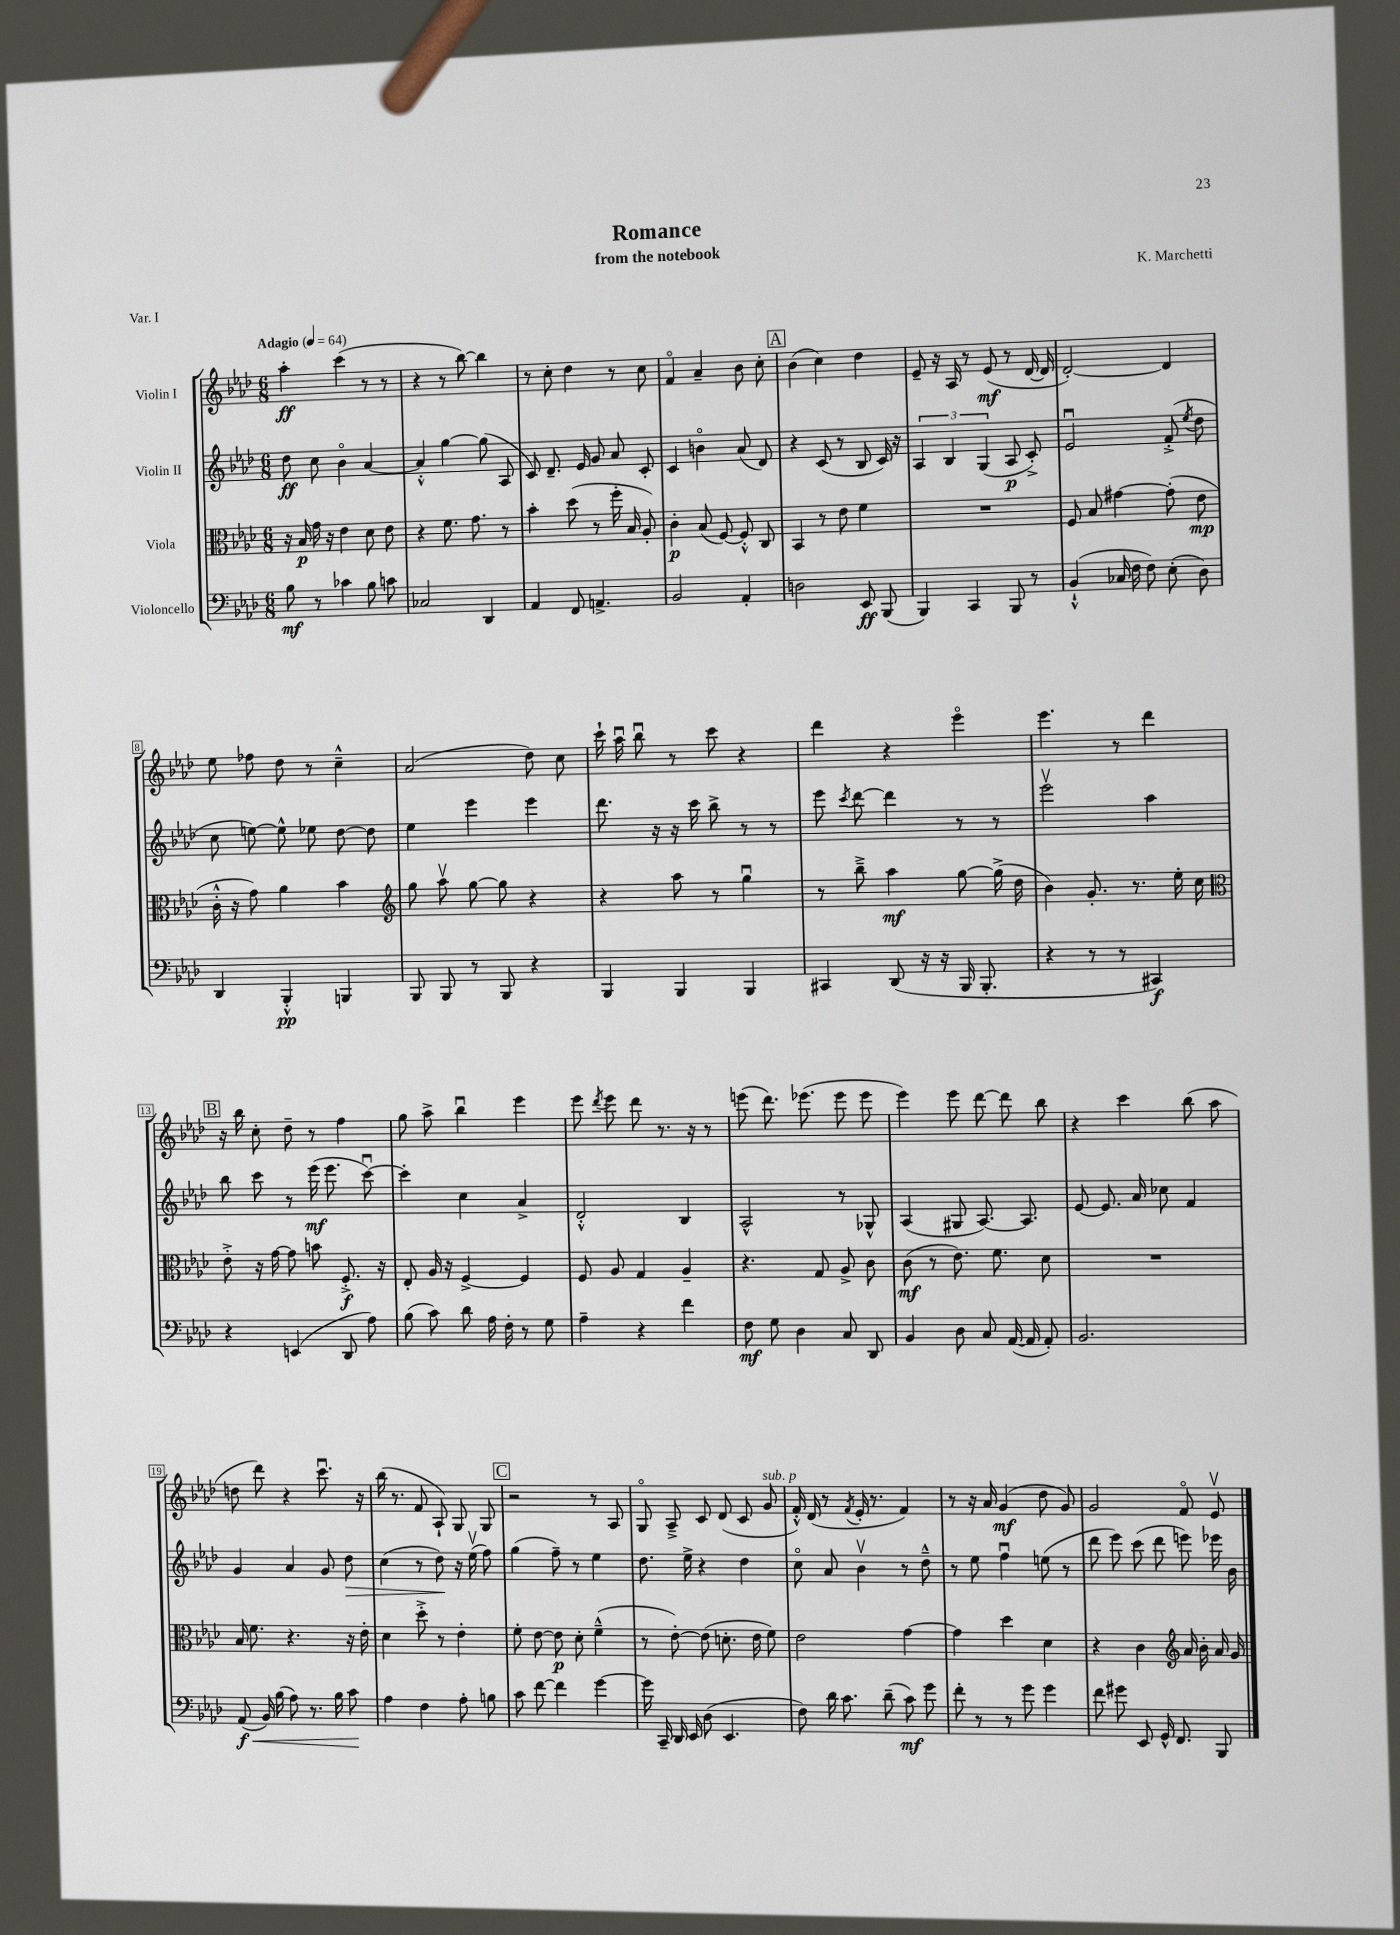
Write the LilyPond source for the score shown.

\header { title = "Romance" composer = "K. Marchetti" subtitle = "from the notebook" piece = "Var. I" }
<<
\new StaffGroup <<
\new Staff = "s0" \with { instrumentName = "Violin I" } {
    \clef treble \key aes \major \numericTimeSignature \time 6/8 \tempo "Adagio" 4 = 64
    \autoBeamOff aes''4-.\ff c'''4( r8 r8 |
    r4 r8 bes''8~) bes''4 |
    r8 c''8-. des''4 r8 c''8 |
    f'4\flageolet aes'4-- bes'8 c''8-. |
    \mark \markup { \box "A" } bes'4( c''4) des''4 |
    ees'8-- r16 aes16 r8 ees'8\mf( r8 des'16~ des'16 |
    des'2~-.) des'4 |
    ees''8 fes''8 des''8 r8 c''4---^ |
    aes'2( des''8) c''8 |
    c'''16-! aes''16\downbow bes''8\downbow r8 c'''8 r4 |
    des'''4 r4 ees'''4\flageolet |
    ees'''4. r8 des'''4 |
    \mark \markup { \box "B" } r16 bes''16 c''8-. des''8-- r8 f''4 |
    g''8 aes''8-> bes''4\downbow ees'''4 |
    ees'''8 \acciaccatura { des'''8 } ees'''8 des'''8 r8. r16 r8 |
    e'''8( des'''8.) ees'''8.( ees'''8 ees'''8 |
    ees'''4) ees'''8 des'''8~ des'''8 bes''8 |
    r4 c'''4 bes''8( aes''8 |
    d''8 des'''8) r4 c'''8.\downbow r16 |
    bes''16( r8. f'8 aes8-!) g8 g8 |
    \mark \markup { \box "C" } r2 r8 aes8 |
    g8\flageolet aes8---> c'8 des'8( c'8 g'8^\markup { \italic "sub. p" } |
    f'16-.-^) des'16( r8 \acciaccatura { f'8 } ees'16-. r8. f'4) |
    r8 r16 aes'16 g'4\mf( des''8 g'8) |
    g'2 f'8\flageolet ees'8\upbow \bar "|." |
}
\new Staff = "s1" \with { instrumentName = "Violin II" } {
    \clef treble \key aes \major \numericTimeSignature \time 6/8
    \autoBeamOff des''8\ff c''8 bes'4\flageolet aes'4~ |
    aes'4-.-^ g''4~ g''8( aes8 |
    c'8) des'8.-- ees'16 g'8 aes'8 c'8-. |
    c'4 b'4\flageolet aes'8( des'8) |
    \mark \markup { \box "A" } r4 c'8( r8 bes8 c'16) r16 |
    \tuplet 3/2 { aes4 bes4 g4( } aes8\p c'8-.->) |
    ees'2\downbow f'8-.->( \acciaccatura { ees''8 } des''8 |
    c''8 e''8~) e''8-^ ees''8 des''8~ des''8 |
    ees''4 ees'''4 ees'''4 |
    des'''8. r16 r16 c'''16 bes''8-> r8 r8 |
    ees'''8 \acciaccatura { c'''8 } des'''8~ des'''4 r8 r8 |
    ees'''2\upbow aes''4 |
    \mark \markup { \box "B" } bes''8 c'''8 r8 ees'''16\mf( ees'''8. c'''8~\downbow) |
    c'''4-. c''4 aes'4-> |
    des'2-.-^ bes4 |
    aes2-^ r8 ges8-^ |
    aes4( gis8 aes8.~) aes8. |
    ees'8~ ees'8. aes'16 ces''8 f'4 |
    g'4 aes'4 g'8 des''8\> |
    c''4( r8 des''8\!) r16 ees''16\upbow( f''8) |
    \mark \markup { \box "C" } g''4( f''8--) r8 ees''4 |
    des''8. ees''16-> r4 des''4 |
    c''8\flageolet aes'8 bes'4\upbow r8 des''8---^ |
    r8 ees''8 f''4\downbow e''8( r8 |
    des'''8 ees'''8) c'''8( des'''8 e'''8) ees'''16 bes'16 \bar "|." |
}
\new Staff = "s2" \with { instrumentName = "Viola" } {
    \clef alto \key aes \major \numericTimeSignature \time 6/8
    \autoBeamOff r16 bes16\p g'16 r16 ees'4 des'8 ees'8 |
    r4 f'8. g'8. r8 |
    bes'4-. des''8( r8 f''16-. bes16 aes8-.) |
    c'4-.\p bes8( f8~) f8-.-^ c8 |
    \mark \markup { \box "A" } bes,4 r8 ees'8 f'4 |
    R2. |
    f8 bes8 gis'4~ gis'8-.( ees'8\mp |
    c'16-.-^ r16 g'8) aes'4 bes'4 |
    \clef treble g''8 aes''8\upbow g''8~ g''8 r4 |
    r4 aes''8 r8 g''4\downbow |
    r8 bes''8---> aes''4\mf g''8~ g''16->( des''16 |
    bes'4) g'8.-. r8. ees''16-. c''16 |
    \mark \markup { \box "B" } \clef alto ees'8-.-> r16 g'16~ g'8 b'8 f8.-.->\f r16 |
    ees8-. aes16 r16 f4~-> f4 |
    f8 aes8 g4 aes4-- |
    r4. g8 aes8-> c'8 |
    c'8\mf( r8 ees'8.) f'8. des'8 |
    R2. |
    bes16 f'8. r4. r16 ees'16-. |
    des'4 des''8-.-> r8 ees'4-. |
    \mark \markup { \box "C" } f'8-. ees'8~ ees'8\p des'8-. f'4---^( |
    r8 ees'8~-.) ees'8( d'8.-. ees'16 f'8) |
    ees'2 g'4~ |
    g'4 des''4 des'4 |
    r4 c'4 \clef treble aes'16 bes'16-. aes'16 g'16 \bar "|." |
}
\new Staff = "s3" \with { instrumentName = "Violoncello" } {
    \clef bass \key aes \major \numericTimeSignature \time 6/8
    \autoBeamOff bes8\mf r8 ces'4 bes8 c'8 |
    ces2 des,4 |
    aes,4 f,8 a,4.-> |
    bes,2 aes,4-. |
    \mark \markup { \box "A" } d2 ees,8\ff bes,,8( |
    bes,,4) c,4 bes,,8 r8 |
    bes,4-!-^( ces16 f16 f8) ees8-.( des8) |
    des,4 bes,,4-.-^\pp b,,4 |
    bes,,8 bes,,8 r8 bes,,8 r4 |
    bes,,4 bes,,4 bes,,4 |
    cis,4 des,8( r16 r16 bes,,16 bes,,8.-. |
    r4 r8 r8 cis,4\f) |
    \mark \markup { \box "B" } r4 e,4( des,8 aes8) |
    bes8( c'8) des'8 aes16 f16-. r8 g8 |
    aes4-- r4 f'4 |
    f8\mf g8 des4 c8 des,8 |
    bes,4 des8 c8 aes,16~( aes,16 aes,8-.) |
    bes,2. |
    aes,8\f\<( bes,16) bes16( aes8) r8. bes16 c'8\! |
    aes4 f4 aes8-. b8 |
    \mark \markup { \box "C" } c'8 f'8~ f'4 g'4~ |
    g'16 c,16-- des,16 ees,16 des8( ees,4. |
    f8) des'16 c'8. des'8--( c'8\mf) g'8 |
    f'8-. r8 r8 g'8 g'4 |
    f'8 gis'8 ees,8 g,16-^ f,8. bes,,8 \bar "|." |
}
>>
>>
\layout { \context { \Score \override BarNumber.stencil = #(make-stencil-boxer 0.1 0.3 ly:text-interface::print) } }
